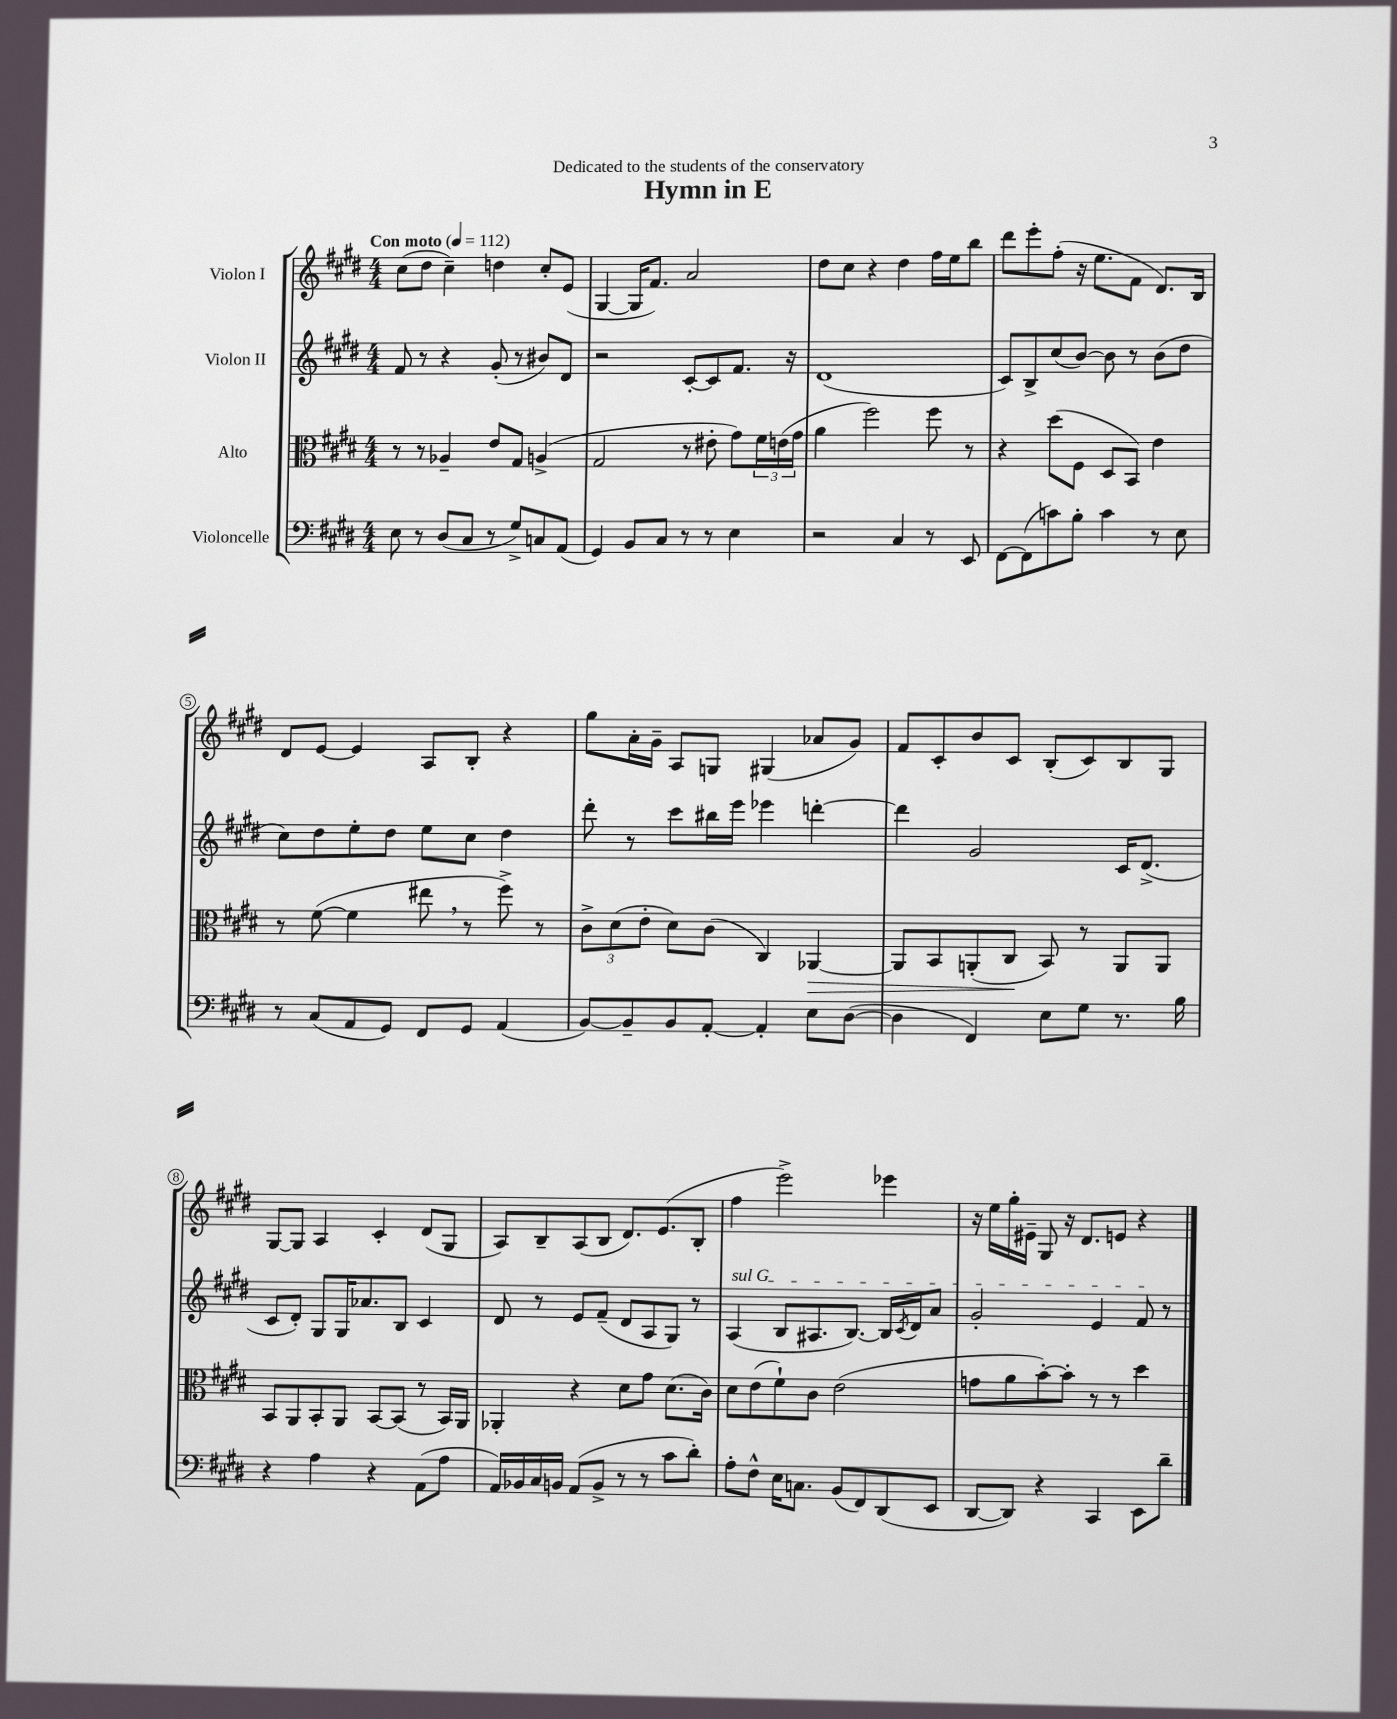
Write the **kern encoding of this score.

**kern	**kern	**kern	**kern
*staff4	*staff3	*staff2	*staff1
*clefF4	*clefC3	*clefG2	*clefG2
*k[f#c#g#d#]	*k[f#c#g#d#]	*k[f#c#g#d#]	*k[f#c#g#d#]
*M4/4	*M4/4	*M4/4	*M4/4
*MM112	*MM112	*MM112	*MM112
8E	8r	8f#	(8cc#
8r	8r	8r	8dd#
(8D#	4A-~	4r	4cc#~)
8C#	.	.	.
8r	8e	(8g#'	4dd
8G#^)	8G#	8r	.
8C	(4A^	8b#)	8cc#'
(8AA	.	8d#	(8e
=	=	=	=
4GG#)	2G#	2r	[4G#
8BB	.	.	16G#]
.	.	.	8.f#)
8C#	.	.	.
8r	8r	[8c#'	2a
8r	8e#'	8c#]	.
4E	8g#)	8.f#	.
.	24f#	.	.
.	(24e	.	.
.	.	16r	.
.	24g#	.	.
=	=	=	=
2r	4a	(1d#	8dd#
.	.	.	8cc#
.	2ff#)	.	4r
4C#	.	.	4dd#
8r	8ff#	.	16ff#
.	.	.	16ee
8EE	8r	.	8bb
=	=	=	=
[8FF#	4r	8c#)	8ddd#
(8FF#]	.	8B^	8eee'
8c)	(8dd#	(8cc#	(8ff#'
8B'	8F#	[8b)	16r
.	.	.	8.ee
4c	8D#	8b]	.
.	8BB)	8r	8f#
8r	4e	(8b	8.d#)
8E	.	8dd#	.
.	.	.	16B
=	=	=	=
8r	8r	8cc#)	8d#
(8C#	([8f#	8dd#	[8e
8AA	4f#]	8ee'	4e]
8GG#)	.	8dd#	.
8FF#	8ee#	8ee	8A
8GG#	8r	8cc#	8B'
(4AA	8ff#^)	4dd#	4r
.	8r	.	.
=	=	=	=
[8BB)	12c#^	8ddd#'	8gg#
.	(12d#	.	.
8BB~]	.	8r	16a'
.	12e'	.	.
.	.	.	16g#~
8BB	8d#)	8ccc#	8A
[8AA'	(8c#	16bb#	8G
.	.	16eee	.
4AA']	4C#)	4eee-	(4G#
8E	[4AA-	[4ddd'	8a-
([8D#	.	.	8g#)
=	=	=	=
4D#]	8AA-]	4ddd]	8f#
.	8BB	.	8c#'
4FF#)	(8AA'	2g#	8b
.	8C#	.	8c#
8E	8BB)	.	(8B'
8G#	8r	.	8c#)
8.r	8AA	16c#	8B
.	.	(8.d#^	.
.	8AA	.	8G#
16B	.	.	.
=	=	=	=
4r	8BB	8c#	[8G#
.	8AA	8d#')	8G#]
4A	8BB'	8G#	4A
.	8AA	16G#	.
.	.	8.a-	.
4r	[8BB	.	4c#'
.	(8BB]	8B	.
(8AA	8r	4c#	(8d#
8A	16BB)	.	8G#
.	16AA	.	.
=	=	=	=
16AA)	4AA-'	8d#	8A)
16BB-	.	.	.
16C#	.	8r	8B~
16BB	.	.	.
(8AA	4r	8e	(8A
8BB^	.	(8f#~	8B
8r	8d#	8d#	8.d#)
8r	8g#	8A	.
.	.	.	(8.e
8c#	(8.d#	8G#)	.
8d#')	.	8r	8B'
.	16c#)	.	.
=	=	=	=
8A'	8d#	(4A	4ff#
8F#^^	(8e	.	.
16E	8f#`)	8B	2eee^)
8.C	.	.	.
.	8c#	8.A#	.
(8BB	(2e	.	.
.	.	[8.B)	.
8FF#)	.	.	.
(8DD#	.	16B]	4eee-
.	.	8qc#	.
.	.	16d#	.
8EE	.	8a	.
=	=	=	=
[8DD#	8g	2g#'	16r
.	.	.	16ee
8DD#])	8a	.	16gg#'
.	.	.	16e#~
4r	[8b')	.	8G#
.	8b']	.	16r
.	.	.	8.d#
4CC#	8r	4e	.
.	8r	.	8e
8EE	4dd#	8f#	4r
8d#~	.	8r	.
==	==	==	==
*-	*-	*-	*-
